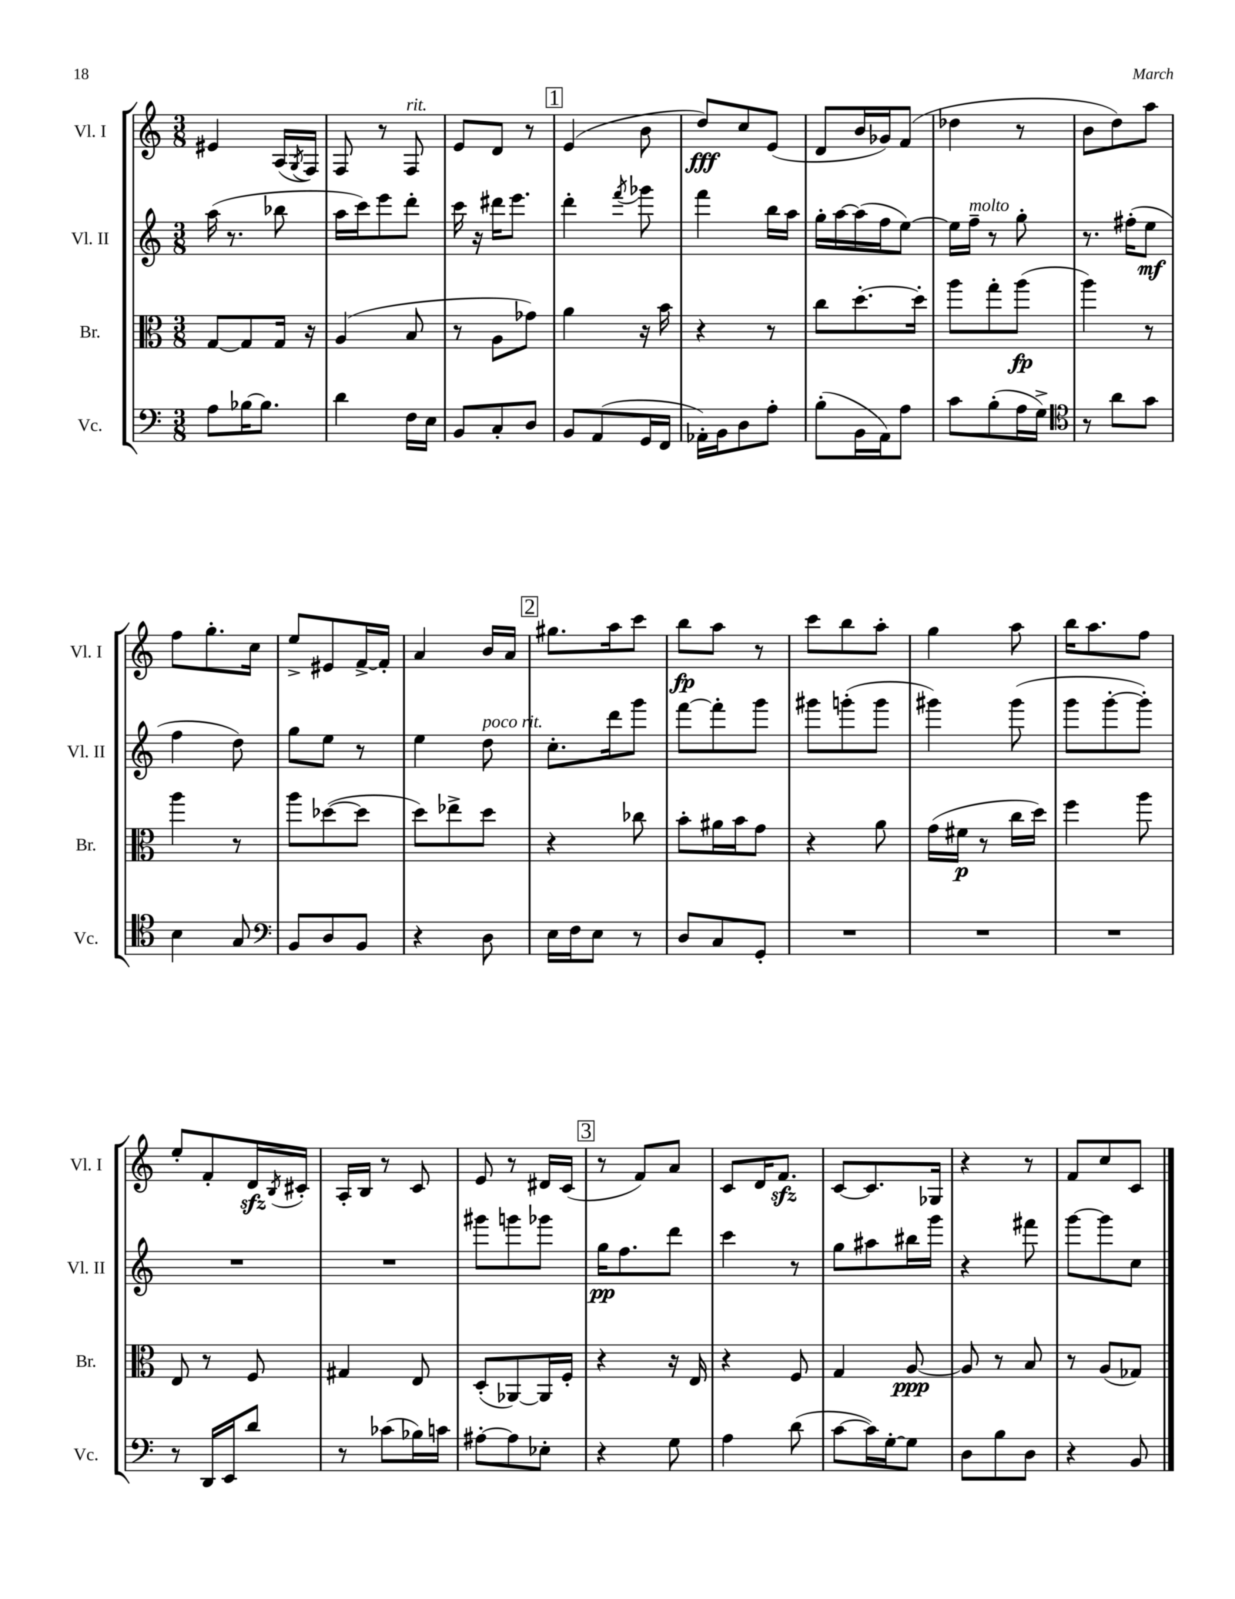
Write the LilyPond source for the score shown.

<<
\new StaffGroup <<
\new Staff = "s0" \with { instrumentName = "Vl. I" shortInstrumentName = "Vl. I" } {
    \clef treble \key c \major \numericTimeSignature \time 3/8
    eis'4 a16( \acciaccatura { g8 } f16) |
    f8 r8 f8^\markup { \italic "rit." } |
    e'8 d'8 r8 |
    \mark \markup { \box "1" } e'4( b'8 |
    d''8\fff) c''8 e'8( |
    d'8 b'16 ges'16) f'8( |
    des''4 r8 |
    b'8 d''8) a''8 |
    f''8 g''8.-. c''16 |
    e''8-> eis'8 f'16~-> f'16-. |
    a'4 b'16 a'16 |
    \mark \markup { \box "2" } gis''8. a''16 c'''8 |
    b''8\fp a''8 r8 |
    c'''8 b''8 a''8-. |
    g''4 a''8 |
    b''16 a''8. f''8 |
    e''8-. f'8-. d'16\sfz \acciaccatura { b8 } cis'16-. |
    a16-. b16 r8 c'8 |
    e'8 r8 dis'16 c'16( |
    \mark \markup { \box "3" } r8 f'8) a'8 |
    c'8 d'16 f'8.\sfz |
    c'8~ c'8. ges16 |
    r4 r8 |
    f'8 c''8 c'8 \bar "|." |
}
\new Staff = "s1" \with { instrumentName = "Vl. II" shortInstrumentName = "Vl. II" } {
    \clef treble \key c \major \numericTimeSignature \time 3/8
    a''16( r8. bes''8 |
    a''16 c'''16) e'''8 d'''8-. |
    c'''16 r16 dis'''16 e'''8. |
    \mark \markup { \box "1" } d'''4-. \acciaccatura { f'''8 } ges'''8 |
    f'''4 b''16 a''16 |
    g''16-. a''16~ a''16( f''16 e''8~) |
    e''16 f''16--^\markup { \italic "molto" } r8 g''8-. |
    r8. fis''16-.( e''8\mf |
    f''4 d''8) |
    g''8 e''8 r8 |
    e''4 d''8^\markup { \italic "poco rit." } |
    \mark \markup { \box "2" } c''8.-. d'''16 g'''8 |
    f'''8~ f'''8-. g'''8 |
    gis'''8 g'''8-.( g'''8 |
    gis'''4) gis'''8( |
    g'''8 g'''8~-. g'''8-.) |
    R4. |
    R4. |
    gis'''8 g'''8 ges'''8 |
    \mark \markup { \box "3" } g''16\pp f''8. d'''8 |
    c'''4 r8 |
    g''8 ais''8 bis''16 g'''16 |
    r4 fis'''8 |
    g'''8~ g'''8 c''8 \bar "|." |
}
\new Staff = "s2" \with { instrumentName = "Br." shortInstrumentName = "Br." } {
    \clef alto \key c \major \numericTimeSignature \time 3/8
    g8~ g8 g16 r16 |
    a4( b8 |
    r8 a8 ges'8) |
    \mark \markup { \box "1" } a'4 r16 b'16 |
    r4 r8 |
    c''8 d''8.~-. d''16-. |
    a''8 g''8-. a''8\fp( |
    a''4) r8 |
    a''4 r8 |
    a''8 des''8~( des''8 |
    d''8) ees''8-> d''8 |
    \mark \markup { \box "2" } r4 ces''8 |
    b'8-. ais'16 b'16 g'8 |
    r4 a'8 |
    g'16( fis'16\p r8 c''16 d''16) |
    f''4 a''8 |
    e8 r8 f8 |
    gis4 e8 |
    d8-.( aes,8~) aes,16 f16-. |
    \mark \markup { \box "3" } r4 r16 e16 |
    r4 f8 |
    g4 a8~\ppp |
    a8 r8 b8 |
    r8 a8( ges8) \bar "|." |
}
\new Staff = "s3" \with { instrumentName = "Vc." shortInstrumentName = "Vc." } {
    \clef bass \key c \major \numericTimeSignature \time 3/8
    a8 bes16~ bes8. |
    d'4 f16 e16 |
    b,8 c8-. d8 |
    \mark \markup { \box "1" } b,8 a,8( g,16 f,16 |
    aes,16-.) b,16 d8 a8-. |
    b8-.( b,16 a,16) a8 |
    c'8 b8-.( a16 g16->) |
    \clef tenor r8 a'8 g'8 |
    b4 g8 |
    \clef bass b,8 d8 b,8 |
    r4 d8 |
    \mark \markup { \box "2" } e16 f16 e8 r8 |
    d8 c8 g,8-. |
    R4. |
    R4. |
    R4. |
    r8 d,16 e,16 d'8 |
    r8 ces'8( bes16) c'16 |
    ais8~-. ais8 ees8-. |
    \mark \markup { \box "3" } r4 g8 |
    a4 d'8( |
    c'8~ c'16) g16~-. g8 |
    d8 b8 d8 |
    r4 b,8 \bar "|." |
}
>>
>>
\layout { \context { \Score \remove "Bar_number_engraver" } }
